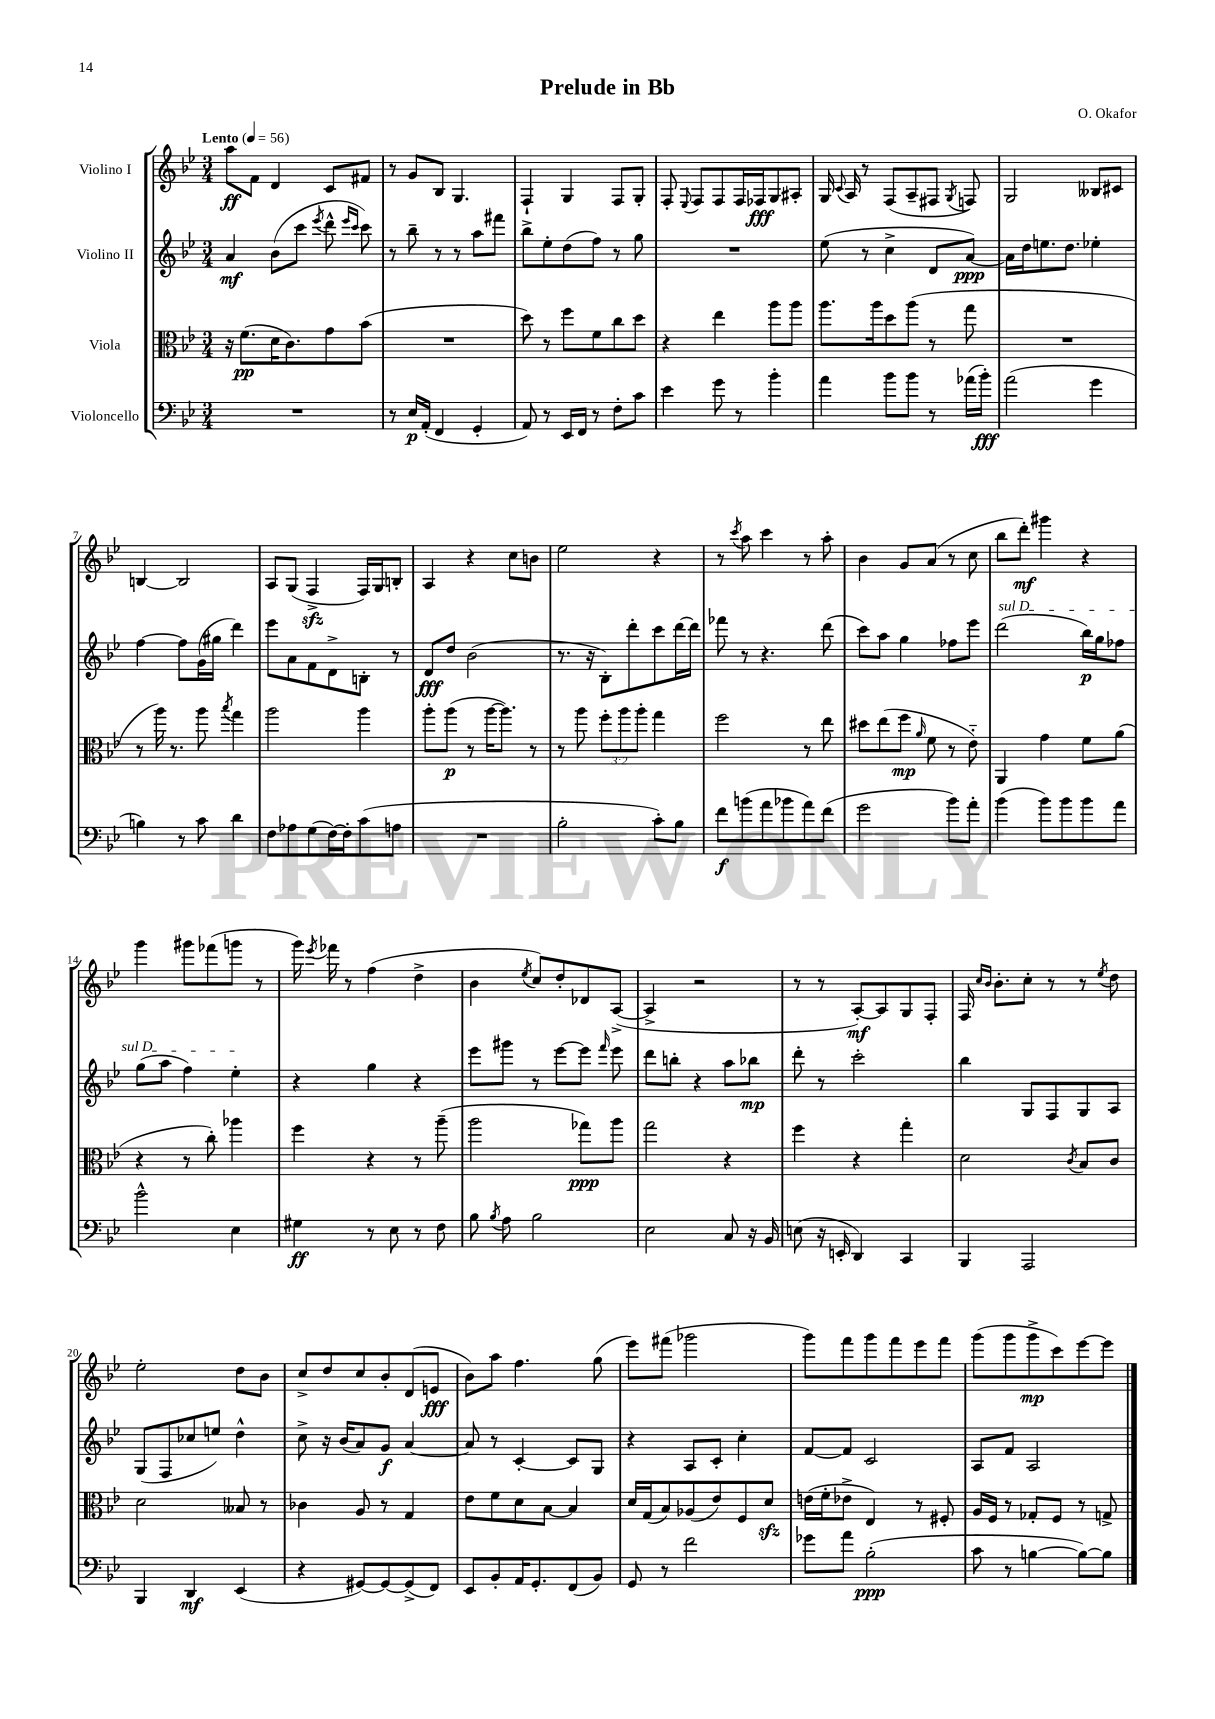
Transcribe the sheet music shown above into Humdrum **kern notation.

**kern	**kern	**kern	**kern
*staff4	*staff3	*staff2	*staff1
*clefF4	*clefC3	*clefG2	*clefG2
*k[b-e-]	*k[b-e-]	*k[b-e-]	*k[b-e-]
*M3/4	*M3/4	*M3/4	*M3/4
*MM56	*MM56	*MM56	*MM56
2.r	16r	4a/	8aa\L
.	(8.f\L	.	.
.	.	.	8f\J
.	16d\K	(8b-\L	4d/
.	8.c\)	.	.
.	.	8ccc\J	.
.	.	8qeee-/	.
.	8g\	8ddd^^\	8c/L
.	.	16qqeee-/LL	.
.	.	16qqccc/JJ	.
.	(8b-\J	8ccc\)	8f#/J
=	=	=	=
8r	2.r	8r	8r
16E-/LL	.	8bb-~\	8g/L
(16AA'/JJ	.	.	.
4FF/	.	8r	8B-/J
.	.	8r	4.G/
4GG'/	.	8aa\L	.
.	.	8fff#\J	.
=	=	=	=
8AA/)	8dd\)	8bb-^\L	4F`/
8r	8r	8ee-'\	.
16EE-/LL	8ff\L	(8dd\	4G/
16FF/JJ	.	.	.
8r	8f\	8ff\J)	.
8F'\L	8cc\	8r	8F/L
8c\J	8dd\J	8gg\	8G'/J
=	=	=	=
4e-\	4r	2.r	8F'/
.	.	.	8qqE-/
.	.	.	8F/L
8g\	4ee-\	.	8F/
8r	.	.	16F/L
.	.	.	16F-/J
4b-'\	8aa\L	.	8G/
.	8aa\J	.	8A#'/J
=	=	=	=
4a\	8.aa\L	(8ee-\	16G/
.	.	.	8qqc/
.	.	.	16A/
.	.	8r	8r
.	16aa\k	.	.
8b-\L	8dd\	4cc^\	(8F/L
8b-\J	(8aa\J	.	8A~/
8r	8r	8d/L	8F#/J
.	.	.	8qG/
(16a-\LL	8gg\	[8a/J)	8F/)
16b-'\JJ)	.	.	.
=	=	=	=
(2a\	2.r	16a\]LL	2G/
.	.	16dd\J	.
.	.	8.ee\	.
.	.	8.dd\J	.
4g\	.	4ee-'\	8B--/L
.	.	.	8c#/J
=	=	=	=
4B\)	8r	[4ff\	[4B/
.	16aa\)	.	.
.	8.r	.	.
8r	.	8ff\]L	2B/]
8c\	8aa\	(16g\L	.
.	.	16gg#\JJ	.
.	8qbb-/	.	.
4d\	4gg\	4ddd\)	.
=	=	=	=
8F\L	2aa\	8eee-\L	8A/L
8A-\	.	8a\	(8G/J
(8G\	.	8f\	4F^/
[16F\L)	.	8d^\	.
16F'\]J	.	.	.
(8c\	4aa\	8B'\J	16F/LL)
.	.	.	16G/J
8A\J	.	8r	8B'/J
=	=	=	=
2.r	8aa'\L	8d/L	4A/
.	(8aa\J	8dd/J	.
.	8r	(2b-\	4r
.	[16aa\LK	.	.
.	8.aa\]J)	.	.
.	.	.	8cc\L
.	8r	.	8b\J
=	=	=	=
2B-'\	8r	8.r	2ee-\
.	8aa\	.	.
.	.	16r	.
.	12ff'\L	8B-'\L)	.
.	12aa\	.	.
.	.	8ddd'\	.
.	12aa'\J	.	.
8c'\L)	4gg\	8ccc\	4r
8B-\J	.	[16ddd\L	.
.	.	16ddd\]JJ	.
=	=	=	=
8f\L	2ff\	8fff-\	8r
.	.	.	8qccc/
(8b\	.	8r	8aa\
8a\	.	4.r	4ccc\
8b-\	.	.	.
8a\)	8r	.	8r
(8f\J	8ee-\	(8ddd\	8aa'\
=	=	=	=
2g\	8dd#\L	8ccc\L)	4b-\
.	(8ee-\	8aa\J	.
.	8ff\J	4gg\	8g/L
.	16qqa/	.	.
.	8f\	.	(8a/J
8b-\L)	8r	8ff-\L	8r
8a'\J	8e-'~\)	8eee-\J	8cc\
=	=	=	=
(4b-\	4AA/	(2ddd\	8bb-\L
.	.	.	8ddd'\J)
8b-\L)	4g\	.	4ggg#\
8b-\	.	.	.
8b-\	8f\L	16bb-\LL)	4r
.	.	16gg\J	.
8a\J	(8a\J	8ff-\J	.
=	=	=	=
2b-^^\	4r	(8gg\L	4ggg\
.	.	8aa\J	.
.	8r	4ff\)	8ggg#\L
.	8cc'\)	.	(8fff-\
4E-\	4aa-\	4ee-'\	8ggg\J
.	.	.	8r
=	=	=	=
4G#\	4ff\	4r	16ggg\)
.	.	.	8qeee-/
.	.	.	16fff-\
.	.	.	8r
8r	4r	4gg\	(4ff\
8E-\	.	.	.
8r	8r	4r	4dd^\
8F\	(8aa~\	.	.
=	=	=	=
8B-\	2aa\	8eee-\L	4b-\
8qB-/	.	.	.
8A\	.	8ggg#\J	.
.	.	.	8qee-/
2B-\	.	8r	8cc/L)
.	.	[8eee-\L	8dd'/
.	8gg-\L)	8eee-\]J	8d-/
.	.	16qqfff/	.
.	8aa\J	8eee-\	([8A^/J
=	=	=	=
2E-\	2gg\	8ddd\L	4A^/]
.	.	8bb'\J	.
.	.	4r	2r
8C/	4r	8aa\L	.
16r	.	8bb-\J	.
16BB-/	.	.	.
=	=	=	=
(8E\	4ff\	8ddd'\	8r
16r	.	8r	8r
16EE'/	.	.	.
4DD/)	4r	2ccc'\	[8A'/L)
.	.	.	8A/]
4CC/	4gg'\	.	8G/
.	.	.	8F'/J
=	=	=	=
4BBB-/	2d\	4bb-\	16F/
.	.	.	16qqcc/LL
.	.	.	16qqb-/JJ
.	.	.	8.b-'\L
2AAA/	.	8G/L	8cc'\J
.	.	8F/	8r
.	8qc/	.	.
.	8B-/L	8G/	8r
.	.	.	8qee-/
.	8c/J	8A/J	8dd\
=	=	=	=
4BBB-/	2d\	(8G/L	2ee-'\
.	.	8F/	.
4DD/	.	8cc-/	.
.	.	8ee/J)	.
(4EE-/	8B--/	4dd^^\	8dd\L
.	8r	.	8b-\J
=	=	=	=
4r	4c-\	8cc^\	8cc^/L
.	.	16r	8dd/
.	.	(16b-/LK	.
[8GG#/L)	8A/	8a/)	8cc/
8GG#/_	8r	8g/J	8b-'/
(8GG#^/]	4G/	[4a/	(8d/
8FF/J)	.	.	8e/J
=	=	=	=
8EE-/L	8e-\L	8a/]	8b-\L)
8BB-'/	8f\	8r	8aa\J
16AA/K	8d\	[4c'/	4.ff\
8.GG'/	.	.	.
.	[8B-\J	.	.
(8FF/	4B-/]	8c/]L	.
8BB-/J)	.	8G/J	(8gg\
=	=	=	=
8GG/	16d/LL	4r	8eee-\L)
.	(16G/J	.	.
8r	8B-/)	.	(8fff#\J
2f\	(8A-/	8A/L	2ggg-\
.	8e-/)	8c'/J	.
.	8F/	4cc'\	.
.	8d/J	.	.
=	=	=	=
8g-\L	(16e\LL	[8f/L	8ggg\L)
.	16f'\J	.	.
8a\J	8e-^\J	8f/]J	8fff\
(2B-'\	4E-/)	2c/	8ggg\
.	.	.	8fff\
.	8r	.	8eee-\
.	8F#'/	.	8fff\J
=	=	=	=
8c\	16A/LL	8A/L	(8ggg\L
.	16F/JJ	.	.
8r	8r	8f/J	8ggg\
[4B\	8G-'/L	2A/	8ggg^\
.	8F/J	.	8ccc\)
8B\_L)	8r	.	[8eee-\
8B\]J	8G^/	.	8eee-\]J
==	==	==	==
*-	*-	*-	*-
